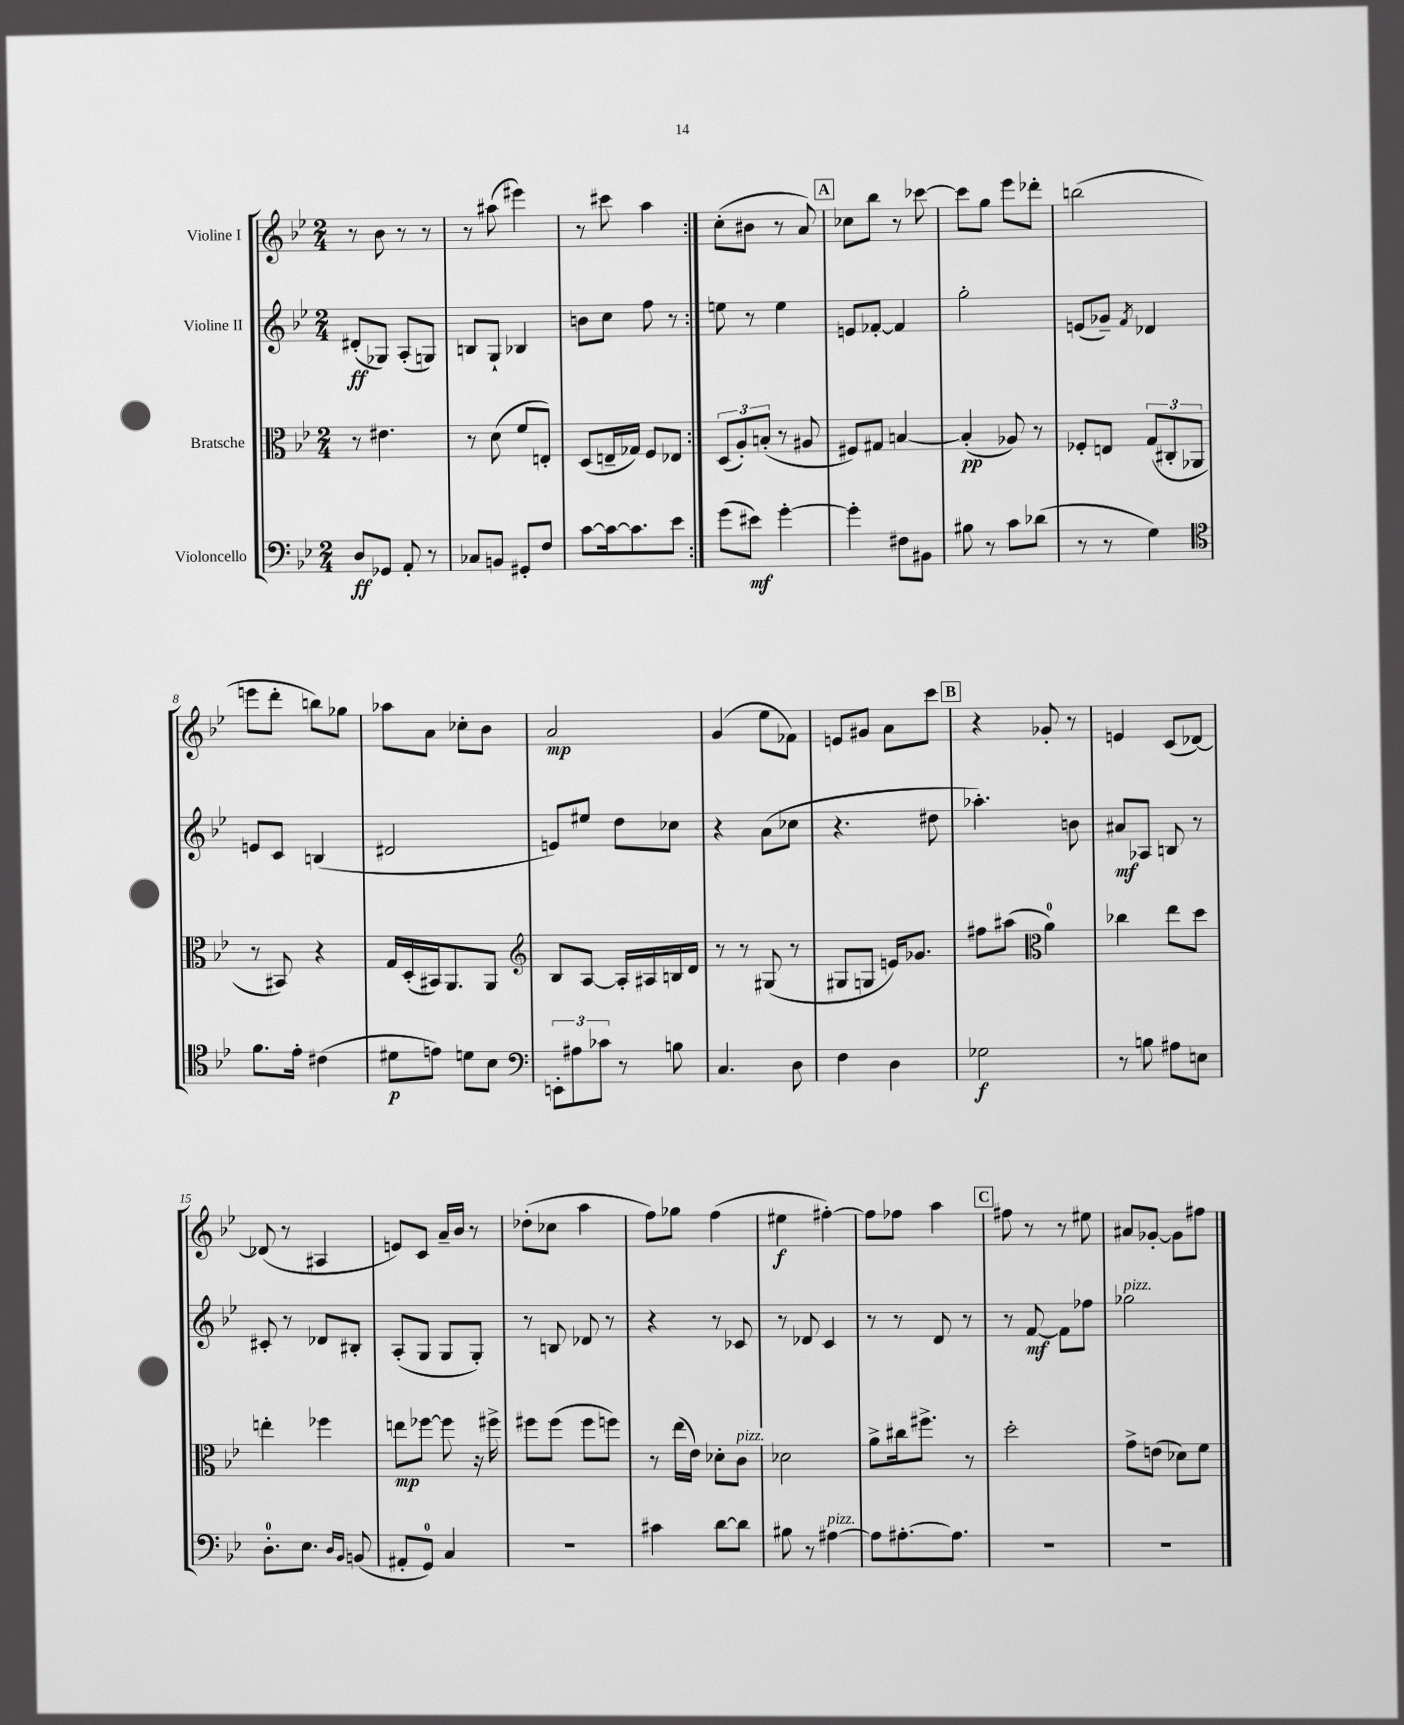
<<
\new StaffGroup <<
\new Staff = "s0" \with { instrumentName = "Violine I" } {
    \clef treble \key bes \major \numericTimeSignature \time 2/4
    \repeat volta 2 { r8 bes'8 r8 r8 |
    r8 ais''8( eis'''4) |
    r8 cis'''8 a''4 | }
    c''8-.( bis'8 r8 a'8) |
    \mark \markup { \box "A" } ces''8 bes''8 r8 ces'''8~ |
    ces'''8 g''8 ees'''8 des'''8-. |
    b''2( |
    e'''8 d'''8-. b''8) ges''8 |
    aes''8 a'8 ces''8-. bes'8 |
    a'2\mp |
    g'4( ees''8 fes'8) |
    e'8 gis'8 a'8 c'''8 |
    \mark \markup { \box "B" } r4 ges'8-. r8 |
    e'4 c'8( des'8~) |
    des'8( r8 ais4 |
    e'8) c'8 a'16-- bes'16 r8 |
    des''8-.( ces''8 a''4 |
    f''8) ges''8 f''4( |
    eis''4\f fis''4~-.) |
    fis''8 fes''8 a''4 |
    \mark \markup { \box "C" } fis''8 r8 r8 eis''8 |
    ais'8 ges'8~-. ges'8 fis''8 \bar "|." |
}
\new Staff = "s1" \with { instrumentName = "Violine II" } {
    \clef treble \key bes \major \numericTimeSignature \time 2/4
    \repeat volta 2 { dis'8-.\ff( ges8) a8-.( g8) |
    b8 g8-! bes4 |
    b'8 c''8 f''8 r8 | }
    e''8 r8 e''4 |
    \mark \markup { \box "A" } e'8 fes'8~-. fes'4 |
    g''2-. |
    e'8( ges'8--) \acciaccatura { f'8 } des'4 |
    e'8 c'8 b4( |
    dis'2 |
    e'8) eis''8 d''8 ces''8 |
    r4 a'8( ces''8 |
    r4. dis''8 |
    \mark \markup { \box "B" } aes''4.-.) b'8 |
    ais'8\mf aes8 b8 r8 |
    cis'8-. r8 des'8 bis8-. |
    a8-.( g8 g8 g8-.) |
    r8 b8 des'8 r8 |
    r4 r8 ces'8 |
    r8 des'8 c'4 |
    r8 r8 d'8 r8 |
    \mark \markup { \box "C" } r8 f'8~\mf f'8 fes''8 |
    ges''2^\markup { \italic "pizz." } \bar "|." |
}
\new Staff = "s2" \with { instrumentName = "Bratsche" } {
    \clef alto \key bes \major \numericTimeSignature \time 2/4
    \repeat volta 2 { r8 eis'4. |
    r8 d'8( f'8 e8-.) |
    d8( e16-- ges16) f8 ees8 | }
    \tuplet 3/2 { d8( a8-.) b8-.( } r8 ais8 |
    \mark \markup { \box "A" } fis8) gis8 b4~ |
    b4-.\pp( aes8) r8 |
    fes8-. e8 \tuplet 3/2 { g8( cis8-. aes,8 } |
    r8 bis,8) r4 |
    g16 d16-.( bis,16) a,8. a,8 |
    \clef treble bes8 a8~ a16-. ais16 b16 d'16 |
    r8 r8 gis8( r8 |
    gis8 g8 e'16) ges'8. |
    \mark \markup { \box "B" } fis''8 ais''8( \clef alto a'4-0) |
    ces''4 ees''8 d''8 |
    e''4-. fes''4 |
    e''8\mp fes''8~ fes''8 r16 fis''16-> |
    fis''8 fis''8( fis''8 f''8) |
    r8 ees''16( ees'16) des'8-. c'8^\markup { \italic "pizz." } |
    des'2 |
    a'8-> cis''16 fis''8.-> r8 |
    \mark \markup { \box "C" } d''2-. |
    g'8-> e'8( des'8) f'8 \bar "|." |
}
\new Staff = "s3" \with { instrumentName = "Violoncello" } {
    \clef bass \key bes \major \numericTimeSignature \time 2/4
    \repeat volta 2 { d8\ff ges,8 a,8-. r8 |
    ces8 b,8 gis,8-. f8 |
    c'8~ c'16~ c'8. ees'8 | }
    g'8( eis'8\mf) g'4~-. |
    \mark \markup { \box "A" } g'4-. fis8 bis,8 |
    bis8 r8 c'8 des'8( |
    r8 r8 g4) |
    \clef tenor f'8. ees'16-. cis'4( |
    dis'8\p e'8) d'8 bes8 |
    \clef bass \tuplet 3/2 { e,8-. ais8 ces'8 } r8 b8 |
    c4. d8 |
    f4 d4 |
    \mark \markup { \box "B" } ges2\f |
    r8 b8 ais8 e8 |
    d8.-0-. ees8. \grace { d16 bes,16 } b,8( |
    ais,8-. g,8-0) c4 |
    R2 |
    cis'4 d'8~ d'8 |
    bis8 r8 ais4~^\markup { \italic "pizz." } |
    ais8 ais8.~-. ais8. |
    \mark \markup { \box "C" } R2 |
    R2 \bar "|." |
}
>>
>>
